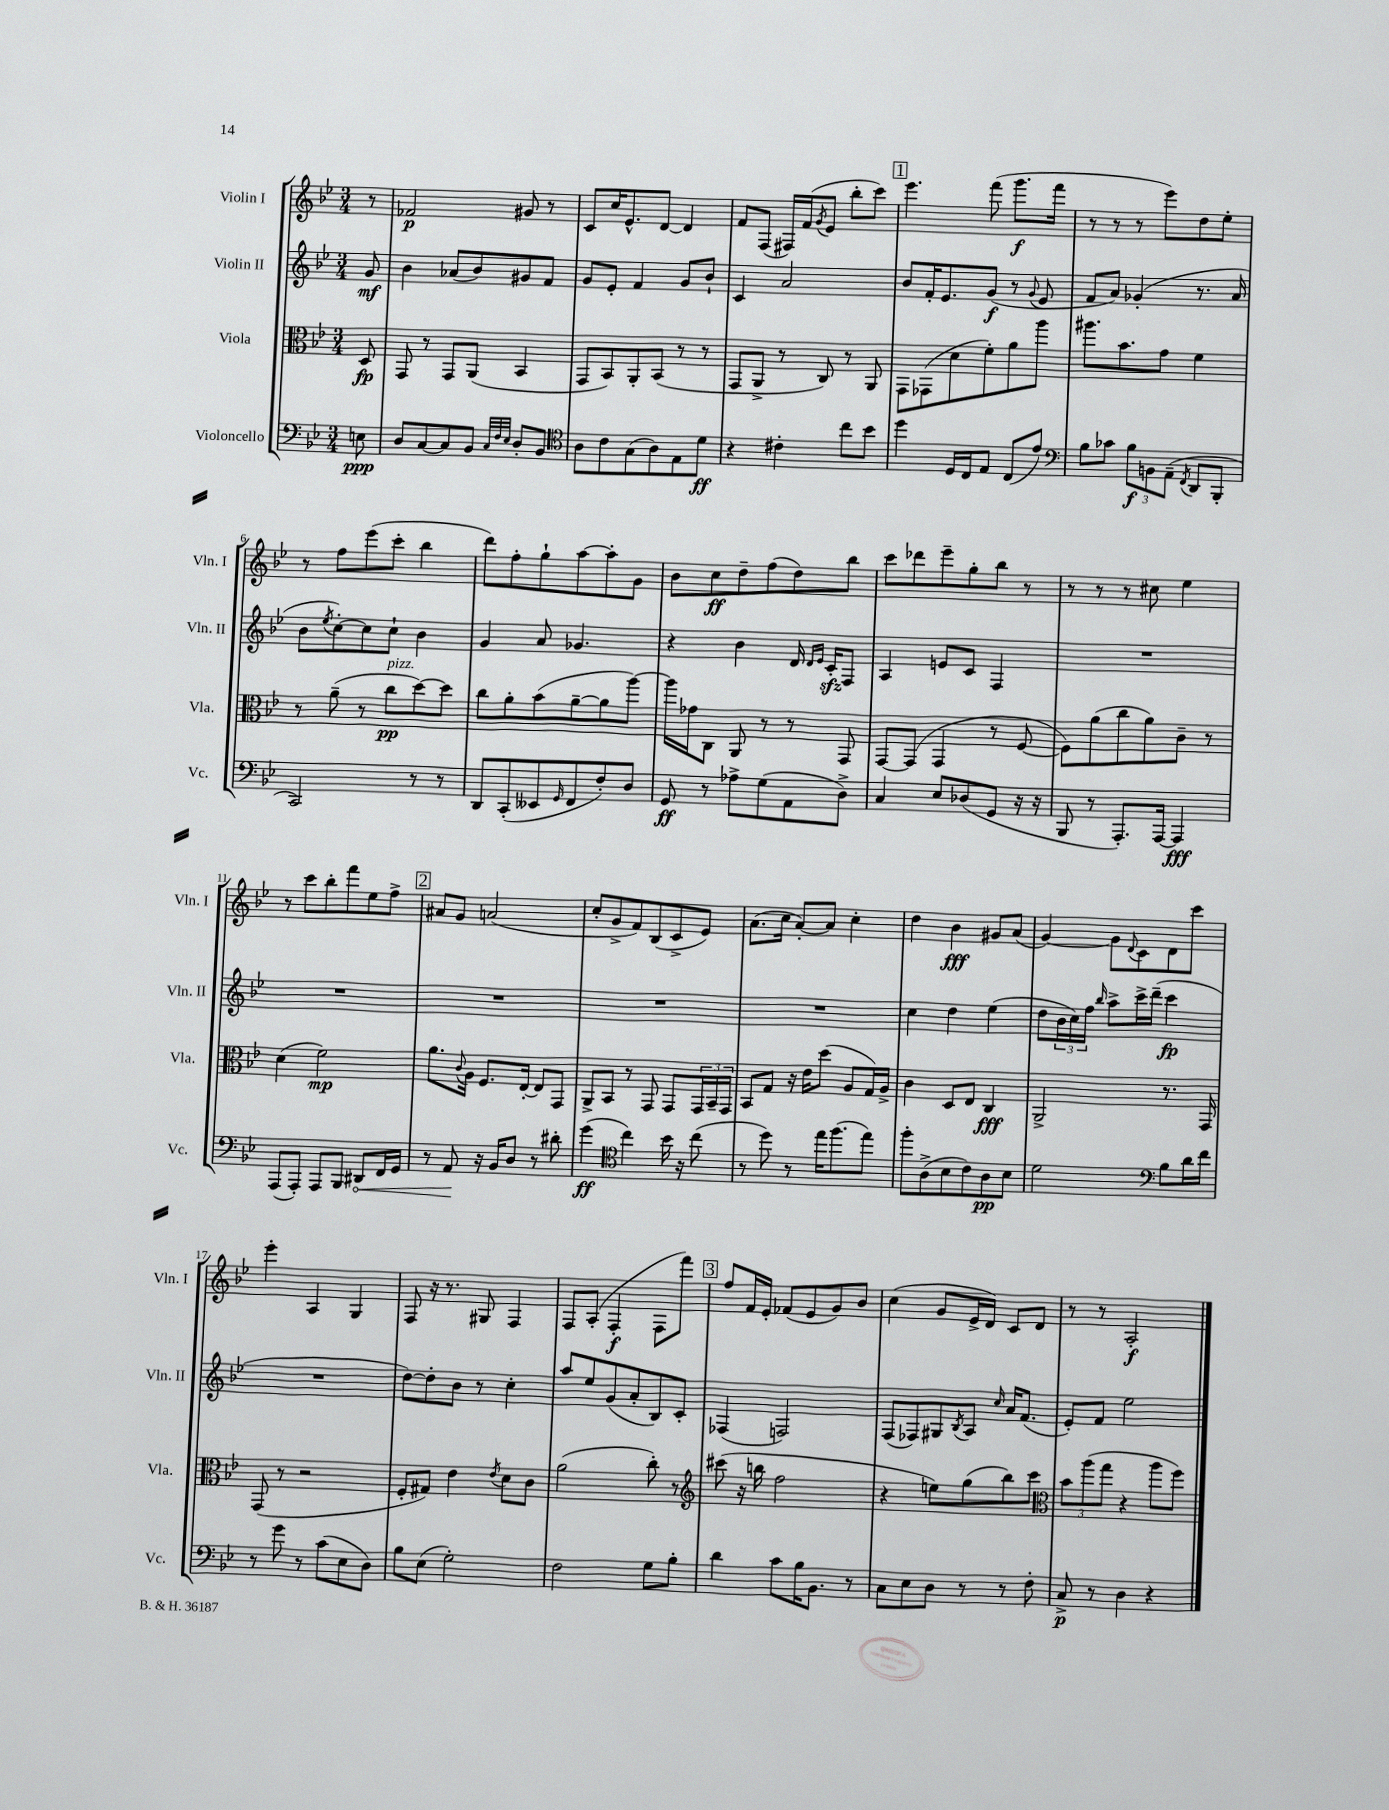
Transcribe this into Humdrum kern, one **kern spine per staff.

**kern	**kern	**kern	**kern
*staff4	*staff3	*staff2	*staff1
*clefF4	*clefC3	*clefG2	*clefG2
*k[b-e-]	*k[b-e-]	*k[b-e-]	*k[b-e-]
*M3/4	*M3/4	*M3/4	*M3/4
8E	8D	8g	8r
=	=	=	=
8D	8GG	4b-	2f-
[8C	8r	.	.
8C]	8GG	(8a-	.
8BB-	(8AA	8b-)	.
32qqC	.	.	.
32qqF	.	.	.
32qqE-	.	.	.
8D'	4BB-	8g#	8g#
8BB-	.	8f	8r
=	=	=	=
*clefC4	*	*	*
8A	8GG	8g	8c
8c	8BB-)	8e-'	16cc
.	.	.	8.e-^^
(8G	8AA'	4f	.
8A)	(8BB-	.	[8d
8E-	8r	8g	4d]
8d	8r	8b-`	.
=	=	=	=
4r	8GG	4c	8f
.	8AA^	.	(8F
4c#'	8r	2a	16F#)
.	.	.	(16f
.	.	.	8qg
.	8C)	.	8e-
8cc	8r	.	8bb-'
8b-	8AA	.	8ccc)
=	=	=	=
4dd	8GG	8b-	4.eee-
.	(8GG-	16f'	.
.	.	8.e-	.
16D	8d	.	.
16C	.	.	.
8E-	8f')	(8g	(8fff
(8C	8a	8r	8.ggg
.	.	8qqg	.
8e-)	8aa	8e-	.
.	.	.	16fff
=	=	=	=
*clefF4	*	*	*
8B-	8.aa#	8f	8r
8c-	.	8a)	8r
.	8.b-	.	.
12B-	.	(4g-'	8r
12BB	.	.	.
.	8g	.	8eee-)
(12AA~	.	.	.
8qFF	.	.	.
8DD	4f	8.r	8dd
8BBB-'	.	.	8ee-'
.	.	16a	.
=	=	=	=
2CC)	8r	8b-	8r
.	.	8qee-	.
.	(8a~	[8cc')	8ff
.	8r	8cc]	(8eee-
.	8cc	8cc`	8ccc'
8r	[8dd)	4b-	4bb-
8r	8dd]	.	.
=	=	=	=
8DD	8cc	4g	8ddd)
(8CC'	8a'	.	8ff'
8EE--	(8b-	8a	8gg`
16qqGG	.	.	.
8FF	[8a~	4.g-	[8aa
8F')	8a]	.	8aa']
8D	[8aa)	.	8g
=	=	=	=
8GG	16aa]	4r	8b-
.	16g-	.	.
8r	8C	.	8cc
8A-^	8AA	4b-	8dd~
(8G	8r	.	(8ff
8AA	8r	16d	8dd)
.	.	16qqd	.
.	.	16qqe-	.
.	.	16c'	.
8D^)	8GG	8F	8bb-
=	=	=	=
4C	[8GG	4A	8ccc
.	(8GG]	.	8ddd-
8E-	4GG	8e	8eee-~
(8D-	.	8c	8gg'
8GG	8r	4F	8bb-
16r	[8F	.	8r
16r	.	.	.
=	=	=	=
8BBB-	8F])	2.r	8r
8r	(8a	.	8r
8.AAA')	8cc	.	8r
.	8a)	.	8cc#
[16AAA	.	.	.
4AAA]	8c~	.	4ee-
.	8r	.	.
=	=	=	=
(8AAA	(4d	2.r	8r
8AAA')	.	.	8ccc
8AAA	2f)	.	8bb-'
8BBB-	.	.	8fff
8DD#	.	.	8ee-
16FF	.	.	8ff^
16GG	.	.	.
=	=	=	=
8r	8.a	2.r	8a#
8AA	.	.	8g
.	8qqc	.	.
.	16A	.	.
16r	8.F	.	(2a
16BB-	.	.	.
8D	.	.	.
.	[16E-'	.	.
8r	8E-]	.	.
8d#'	8GG	.	.
=	=	=	=
(4g	8AA^	2.r	8cc'
.	8BB-	.	8g^
*clefC4	*	*	*
4cc)	8r	.	8f)
.	8GG	.	(8B-
16b-	8GG	.	8c^
16r	.	.	.
(8cc	24GG	.	8e-)
.	24BB-~	.	.
.	24GG	.	.
=	=	=	=
8r	8BB-	2.r	(8.a
8dd)	8G	.	.
.	.	.	16cc
8r	16r	.	[8a')
.	16e-	.	.
16ee-	(8dd	.	8a]
(8.ff	.	.	.
.	8A	.	4cc'
8ee-)	16G)	.	.
.	16A^	.	.
=	=	=	=
8ff'	4c	4cc	4dd
(8A^	.	.	.
8B-	8D	4dd	4b-
8c)	8E-	.	.
8A	4C	(4ee-	8g#
8B-	.	.	(8a
=	=	=	=
2d	2AA^	8dd	[4g)
.	.	24b-	.
.	.	24cc)	.
.	.	24ff	.
.	.	16qqbb-	.
.	.	8aa^	8g]
.	.	.	8qqd
.	.	16ccc^	8c
.	.	(16ddd~	.
*clefF4	*	*	*
8B-	8.r	4ccc	8d
16d	.	.	8ccc
16f	16GG	.	.
=	=	=	=
8r	(8GG	2.r	4eee-'
8g	8r	.	.
8r	2r	.	4A
(8c	.	.	.
8E-	.	.	4G
8D)	.	.	.
=	=	=	=
8B-	8F'	[8dd)	8F
(8E-	8G#)	8dd']	16r
.	.	.	8.r
2G')	4e-	8b-	.
.	.	8r	8G#
.	8qe-	.	.
.	8d	4cc'	4F
.	8c	.	.
=	=	=	=
2F	(2a	8aa	8F
.	.	8ee-	(8A'
.	.	(8g	4F'
.	.	8a'	.
8G	8cc')	8B-)	8F
8B-'	8r	8c'	8fff)
=	=	=	=
*	*clefG2	*	*
4d	(8ccc#	(4F-	8ff
.	16r	.	16f
.	16bb	.	16e-'
8c	2ff	2F)	(8f-
16B-	.	.	8e-
8.BB-	.	.	.
.	.	.	8g)
8r	.	.	8b-
=	=	=	=
8C	4r	(8F	(4cc
8E-	.	8F-)	.
8D	8ee)	8G#	8g
.	.	8qB-	.
8r	(8gg	8A	16e-^
.	.	.	16d)
.	.	16qqcc	.
8r	8bb-)	16a	8c
.	.	(8.f	.
8F'	8ccc	.	8d
=	=	=	=
*	*clefC3	*	*
8C^	12b-	8e-')	8r
.	(12aa	.	.
8r	.	8f	8r
.	12gg	.	.
4D	4r	2ee-	2A'
4r	8aa	.	.
.	8ff)	.	.
==	==	==	==
*-	*-	*-	*-
